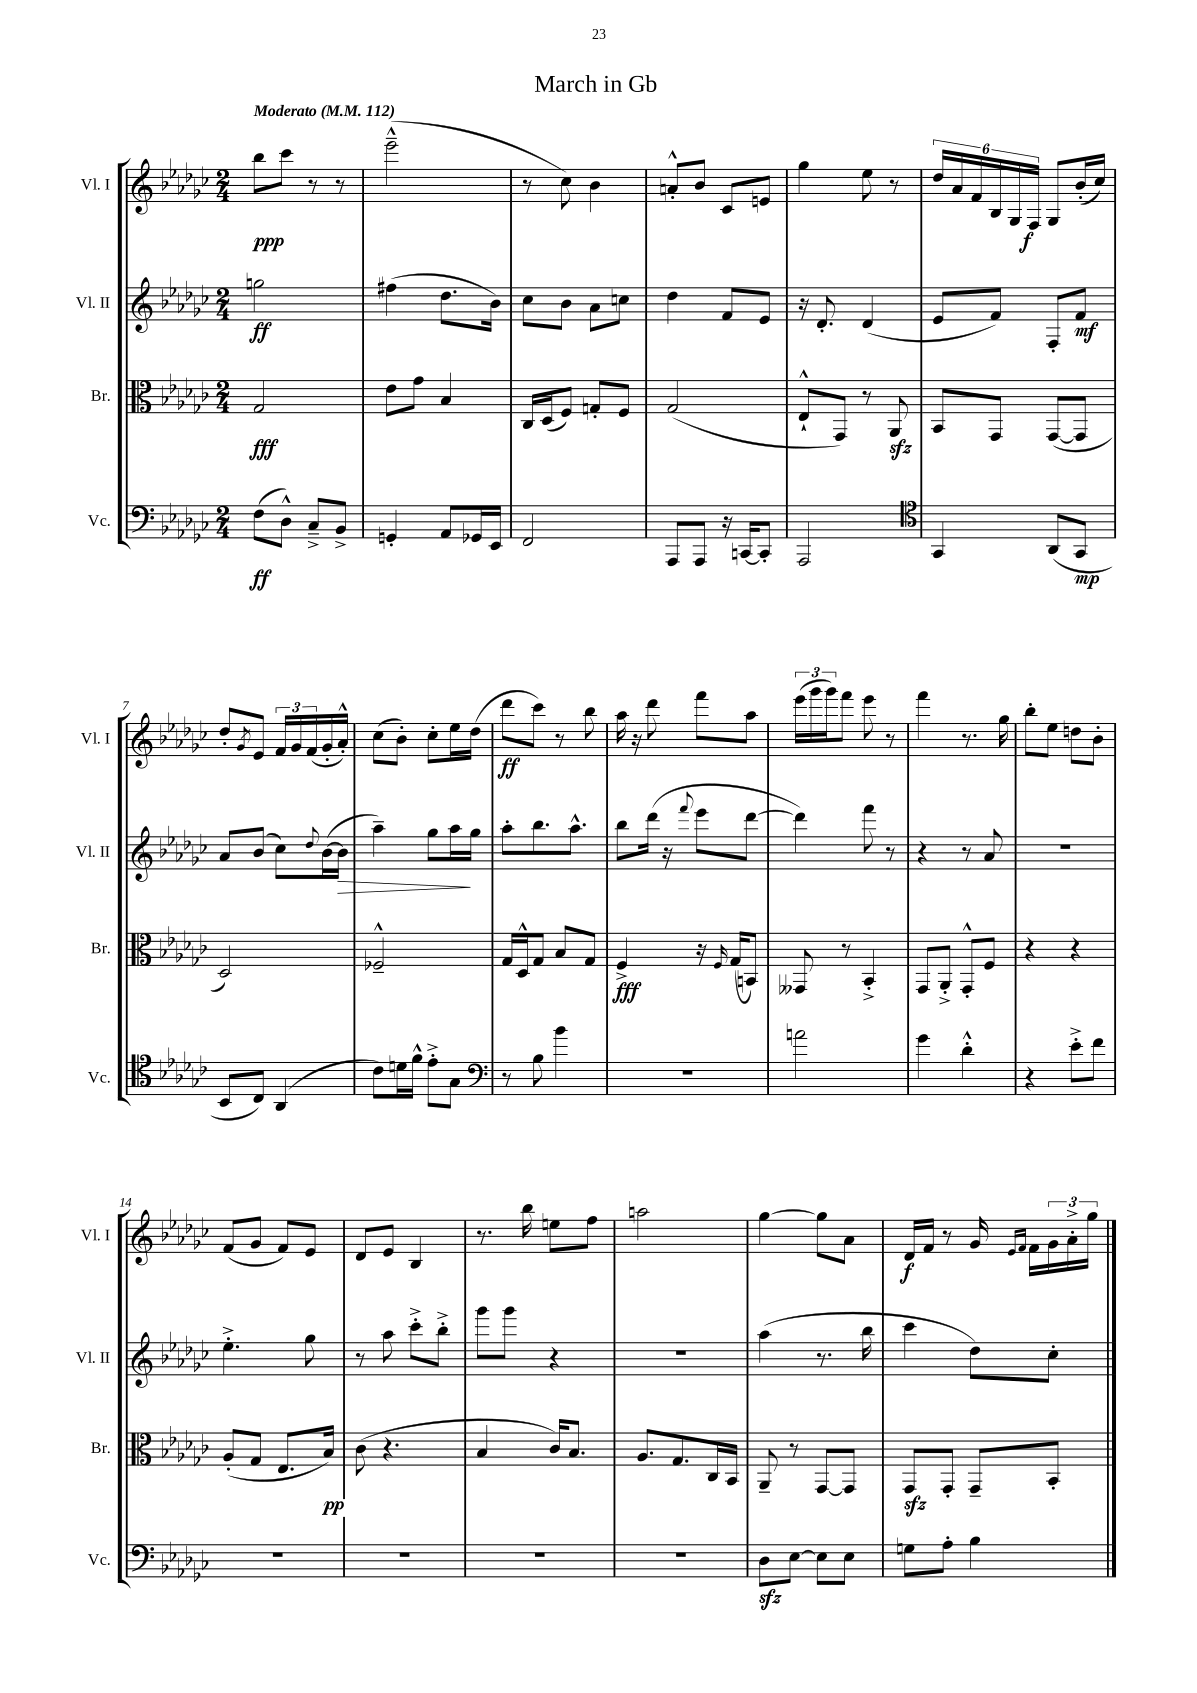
\header { title = "March in Gb" }
<<
\new StaffGroup <<
\new Staff = "s0" \with { instrumentName = "Vl. I" shortInstrumentName = "Vl. I" } {
    \clef treble \key ges \major \numericTimeSignature \time 2/4 \tempo "Moderato" 4 = 112
    bes''8\ppp ces'''8 r8 r8 |
    ees'''2---^( |
    r8 ces''8) bes'4 |
    a'8-.-^ bes'8 ces'8 e'8 |
    ges''4 ees''8 r8 |
    \tuplet 6/4 { des''16 aes'16 f'16 bes16 ges16 f16\f } ges8 bes'16-.( ces''16) |
    des''8-. \acciaccatura { ges'8 } ees'8 \tuplet 3/2 { f'16 ges'16 f'16( } ges'16-. aes'16-.-^) |
    ces''8( bes'8-.) ces''8-. ees''16 des''16( |
    des'''8\ff ces'''8) r8 bes''8 |
    aes''16 r16 des'''8 f'''8 aes''8 |
    \tuplet 3/2 { ees'''16( ges'''16 ges'''16) } f'''8 ees'''8 r8 |
    f'''4 r8. ges''16 |
    bes''8-. ees''8 d''8 bes'8-. |
    f'8( ges'8 f'8) ees'8 |
    des'8 ees'8 bes4 |
    r8. bes''16 e''8 f''8 |
    a''2 |
    ges''4~ ges''8 aes'8 |
    des'16\f f'16 r8 ges'16 \grace { ees'16 f'16 } f'16 \tuplet 3/2 { ges'16 aes'16-.-> ges''16 } \bar "|." |
}
\new Staff = "s1" \with { instrumentName = "Vl. II" shortInstrumentName = "Vl. II" } {
    \clef treble \key ges \major \numericTimeSignature \time 2/4
    g''2\ff |
    fis''4( des''8. bes'16) |
    ces''8 bes'8 aes'8 c''8 |
    des''4 f'8 ees'8 |
    r16 des'8.-. des'4( |
    ees'8 f'8) f8-. f'8\mf |
    aes'8 bes'8( ces''8) \appoggiatura { des''8 } bes'16~( bes'16\> |
    aes''4--) ges''8 aes''16\! ges''16 |
    aes''8-. bes''8. aes''8.-^ |
    bes''8 des'''16( r16 \appoggiatura { f'''8 } ees'''8 des'''8~ |
    des'''4) f'''8 r8 |
    r4 r8 aes'8 |
    R2 |
    ees''4.-.-> ges''8 |
    r8 aes''8 ces'''8-.-> bes''8-.-> |
    ges'''8 ges'''8 r4 |
    R2 |
    aes''4( r8. bes''16 |
    ces'''4 des''8) ces''8-. \bar "|." |
}
\new Staff = "s2" \with { instrumentName = "Br." shortInstrumentName = "Br." } {
    \clef alto \key ges \major \numericTimeSignature \time 2/4
    ges2\fff |
    ees'8 ges'8 bes4 |
    ces16 des16( f8) g8-. f8 |
    ges2( |
    ees8-!-^ ges,8) r8 aes,8\sfz |
    bes,8 ges,8 ges,8~( ges,8 |
    des2) |
    fes2---^ |
    ges16 des16-^ ges8 bes8 ges8 |
    f4->\fff r16 \grace { f16 } ges16( b,8) |
    geses,8 r8 bes,4-.-> |
    ges,8 aes,8-.-> ges,8-.-^ f8 |
    r4 r4 |
    aes8-.( ges8 ees8. bes16\pp) |
    ces'8( r4. |
    bes4 ces'16) bes8. |
    aes8. ges8. ces16 bes,16 |
    aes,8-- r8 ges,8~ ges,8 |
    ges,8\sfz ges,8-. ges,8-- bes,8-. \bar "|." |
}
\new Staff = "s3" \with { instrumentName = "Vc." shortInstrumentName = "Vc." } {
    \clef bass \key ges \major \numericTimeSignature \time 2/4
    f8\ff( des8-^) ces8---> bes,8-> |
    g,4-. aes,8 ges,16 ees,16 |
    f,2 |
    aes,,8 aes,,8 r16 c,16~ c,8-. |
    aes,,2 |
    \clef tenor ges,4 aes,8( ges,8\mp |
    bes,8 ces8) aes,4( |
    ces'8) d'16 f'16-^ ees'8-.-> ges8 |
    \clef bass r8 bes8 bes'4 |
    R2 |
    a'2 |
    ges'4 des'4-.-^ |
    r4 ees'8-.-> f'8 |
    R2 |
    R2 |
    R2 |
    R2 |
    des8\sfz ees8~ ees8 ees8 |
    g8 aes8-. bes4 \bar "|." |
}
>>
>>
